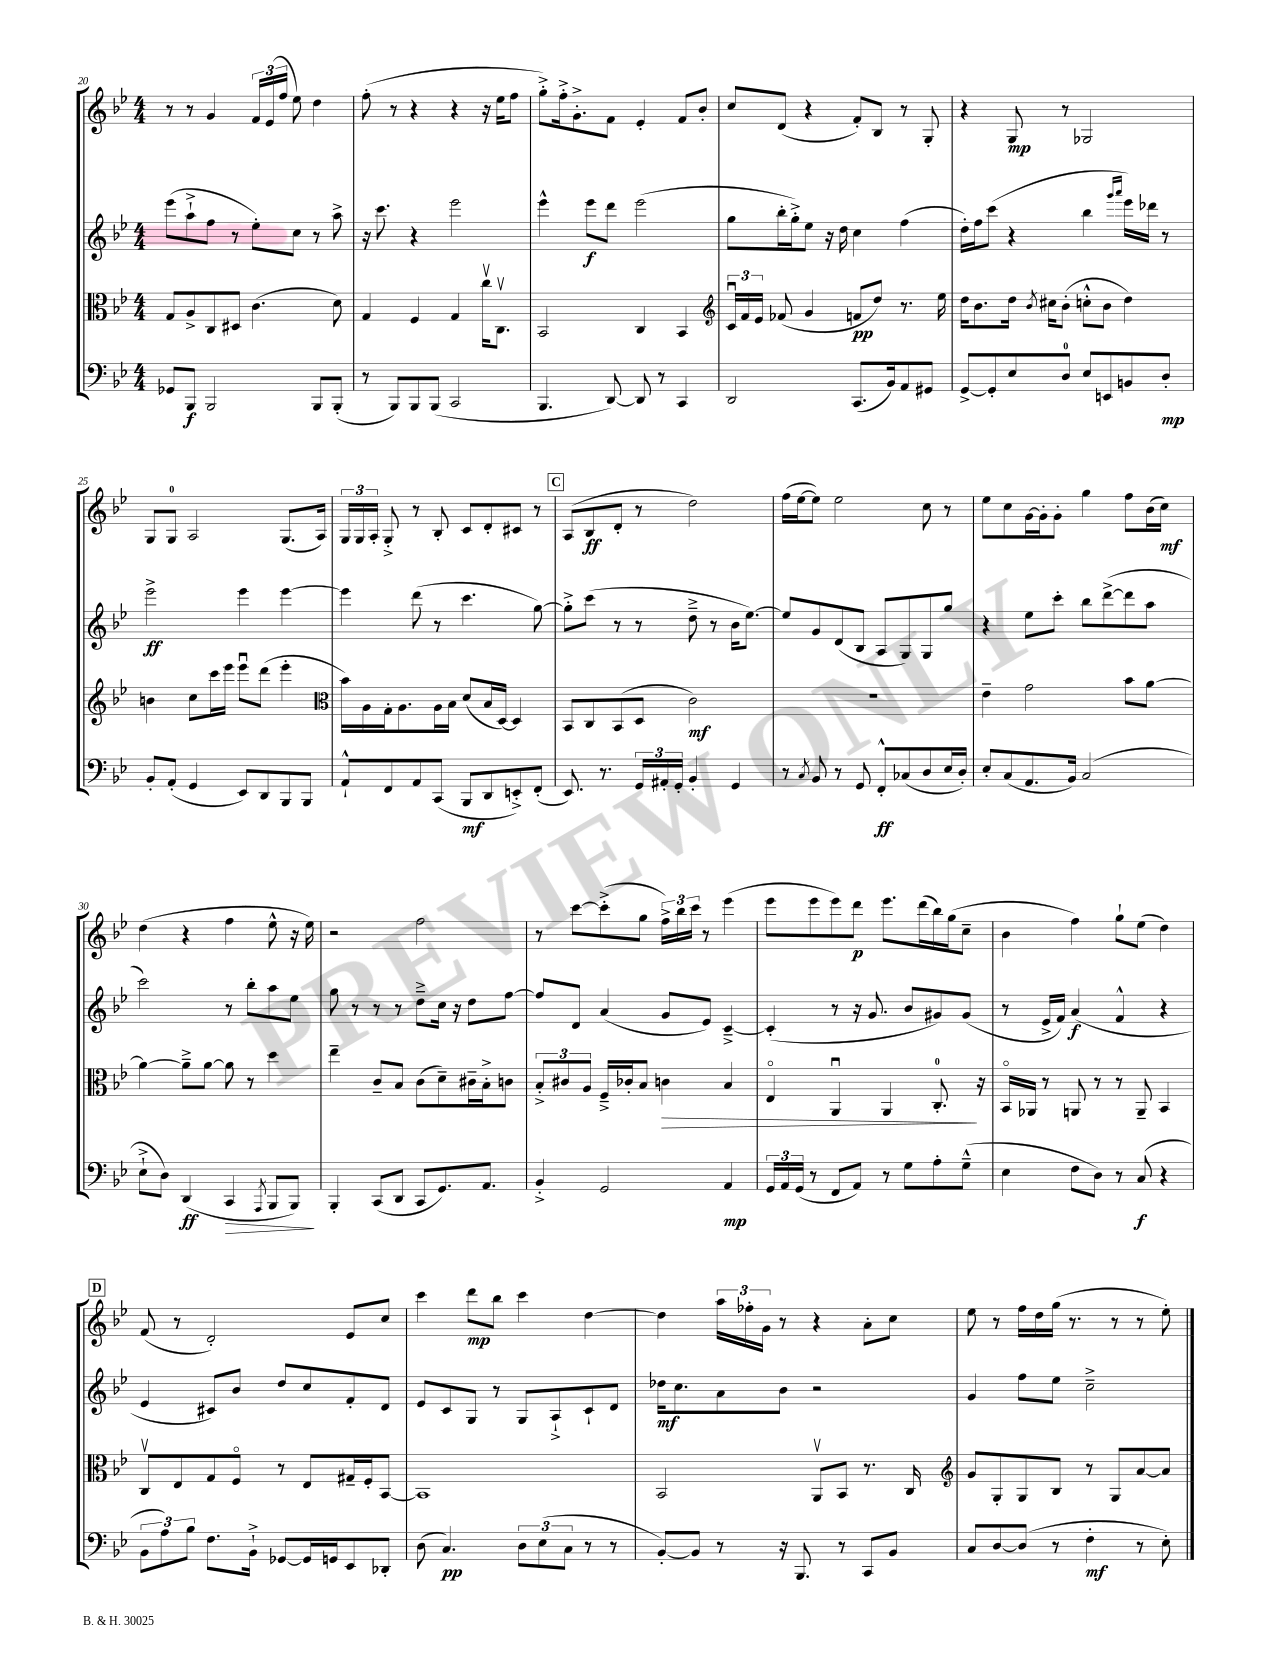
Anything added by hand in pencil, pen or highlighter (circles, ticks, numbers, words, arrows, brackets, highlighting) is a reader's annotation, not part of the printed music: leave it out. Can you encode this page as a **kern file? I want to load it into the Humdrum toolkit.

**kern	**dynam	**kern	**dynam	**kern	**dynam	**kern	**dynam
*part4	*part4	*part3	*part3	*part2	*part2	*part1	*part1
*staff4	*staff4	*staff3	*staff3	*staff2	*staff2	*staff1	*staff1
*clefF4	*	*clefC3	*	*clefG2	*	*clefG2	*
*k[b-e-]	*	*k[b-e-]	*	*k[b-e-]	*	*k[b-e-]	*
*M4/4	*	*M4/4	*	*M4/4	*	*M4/4	*
=20	=20	=20	=20	=20	=20	=20	=20
8GG-X/L	.	8G/L	.	(8eee-\L	.	8r	.
8BBB-/J	f	8A^/	.	8aa`^\	.	8r	.
2BBB-/	.	8C/	.	8ff\J	.	4g/	.
.	.	8D#X/J	.	8r	.	.	.
.	.	(4.c\	.	8ee-'\L)	.	24f/LL	.
.	.	.	.	.	.	(24e-/	.
.	.	.	.	.	.	24ff/JJ	.
.	.	.	.	8cc\J	.	8ee-\)	.
8BBB-/L	.	.	.	8r	.	4dd\	.
(8BBB-'/J	.	8d\)	.	8aa^\	.	.	.
=21	=21	=21	=21	=21	=21	=21	=21
8r	.	4G/	.	16r	.	(8ff'\	.
.	.	.	.	8.ccc\	.	.	.
8BBB-/L)	.	.	.	.	.	8r	.
8BBB-/	.	4F/	.	4r	.	4r	.
(8BBB-/J	.	.	.	.	.	.	.
2CC/	.	4G/	.	2eee-\	.	4r	.
.	.	16ccv\KL	.	.	.	16r	.
.	.	8.Cv\J	.	.	.	16ee-\KL	.
.	.	.	.	.	.	8ff\J	.
=22	=22	=22	=22	=22	=22	=22	=22
4.BBB-/	.	2BB-/	.	4eee-^^\	.	8gg'^\L)	.
.	.	.	.	.	.	16ff'^\k	.
.	.	.	.	.	.	8.g'^\	.
.	.	.	.	8eee-\L	f	.	.
[8DD/)	.	.	.	8ddd\J	.	8f\J	.
8DD/]	.	4C/	.	(2eee-\	.	4e-'/	.
8r	.	.	.	.	.	.	.
4CC/	.	4BB-/	.	.	.	8f/L	.
.	.	.	.	.	.	8b-'/J	.
=23	=23	=23	=23	=23	=23	=23	=23
*	*	*clefG2	*	*	*	*	*
2DD/	.	24cu/LL	.	8gg\L	.	8cc/L	.
.	.	24f/	.	.	.	.	.
.	.	24e-/JJ	.	.	.	.	.
.	.	(8f-X/	.	16bb-'\L	.	(8d/J	.
.	.	.	.	16gg'^\J)	.	.	.
.	.	4g/	.	8ee-\J	.	4r	.
.	.	.	.	16r	.	.	.
.	.	.	.	16dd\	.	.	.
(8.CC/L	.	8fn/L	pp	4cc\	.	8f'/L)	.
.	.	8dd/J)	.	.	.	8B-/J	.
16BB-/k)	.	.	.	.	.	.	.
8AA/	.	8.r	.	(4ff\	.	8r	.
8GG#X/J	.	.	.	.	.	8G'/	.
.	.	16ee-\	.	.	.	.	.
=24	=24	=24	=24	=24	=24	=24	=24
[8GG^/L	.	16dd\KL	.	16dd'\LL)	.	4r	.
.	.	8.b-\	.	16ff\J	.	.	.
8GG'/]	.	.	.	(8ccc\J	.	.	.
8E-/	.	16dd\Jk	.	4r	.	8G/	mp
.	.	8qb-/	.	.	.	.	.
.	.	16cc#X\KL	.	.	.	.	.
8D/J	.	(8b-'\J	.	.	.	8r	.
8E-/L	.	8ccn'^^\L	.	4bb-\	.	2G-X/	.
8EEn/	.	8b-\J	.	.	.	.	.
.	.	.	.	16qqggg/LL	.	.	.
.	.	.	.	16qqaaa/JJ	.	.	.
8BBn/	.	4dd\)	.	16eee-\LL)	.	.	.
.	.	.	.	16ddd-X\JJ	.	.	.
8D'/J	mp	.	.	8r	.	.	.
!!LO:LB:g=z
=25	=25	=25	=25	=25	=25	=25	=25
8BB-'/L	.	4bn\	.	2eee-^\	ff	8G/L	.
(8AA'/J	.	.	.	.	.	8G/J	.
4GG/	.	8cc\L	.	.	.	2A/	.
.	.	16ccc\L	.	.	.	.	.
.	.	16eee-\JJ	.	.	.	.	.
8EE-/L)	.	8eee-u\L	.	4eee-\	.	.	.
8DD/	.	(8ddd\J	.	.	.	.	.
8BBB-/	.	4eee-'\	.	[4eee-\	.	(8.G/L	.
8BBB-/J	.	.	.	.	.	.	.
.	.	.	.	.	.	16A/Jk)	.
=26	=26	=26	=26	=26	=26	=26	=26
*	*	*clefC3	*	*	*	*	*
8AA`^^/L	.	16b-\LL)	.	4eee-\]	.	24G/LL	.
.	.	.	.	.	.	24G/	.
.	.	16A\	.	.	.	.	.
.	.	.	.	.	.	24A'/JJ	.
8FF/	.	16G'\J	.	.	.	8G'^/	.
.	.	8.A\	.	.	.	.	.
8AA/	.	.	.	(8ddd\	.	8r	.
(8CC/J	.	16A\L	.	8r	.	8B-'/	.
.	.	16B-\JJ	.	.	.	.	.
8BBB-/L	mf	(8d/L	.	4.ccc\	.	8c/L	.
8DD/	.	16B-/L	.	.	.	8d'/	.
.	.	[16D/JJ)	.	.	.	.	.
8EEn'^/)	.	4D/]	.	.	.	8c#X/J	.
(8FF'/J	.	.	.	[8gg\)	.	8r	.
!!LO:REH:place=s1:t=C
=27	=27	=27	=27	=27	=27	=27	=27
8.EE-/)	.	8BB-/L	.	8gg'^\L]	.	(8A/L	.
.	.	8C/	.	(8ccc\J	.	8B-/	ff
8.r	.	.	.	.	.	.	.
.	.	(8BB-/	.	8r	.	8d'/J	.
24GG/LL	.	8D/J	.	8r	.	8r	.
24AA#X'/	.	.	.	.	.	.	.
24GG'/JJ	.	.	.	.	.	.	.
4BB-'/	.	2c\)	mf	8dd~^\	.	2dd\)	.
.	.	.	.	8r	.	.	.
4GG/	.	.	.	16b-\KL	.	.	.
.	.	.	.	[8.ee-\J)	.	.	.
=28	=28	=28	=28	=28	=28	=28	=28
8r	.	1r	.	8ee-/L]	.	(16ff\LL	.
.	.	.	.	.	.	[16ee-\J	.
8qC/	.	.	.	.	.	.	.
8BB-/	.	.	.	8g/	.	8ee-\J])	.
8r	.	.	.	(8d/	.	2ee-\	.
8GG/	.	.	.	8B-/J	.	.	.
8FF'^^/L	ff	.	.	8A/L	.	.	.
(8C-X/	.	.	.	8G/)	.	.	.
8D/	.	.	.	8G/	.	8cc\	.
16E-/L	.	.	.	8gg/J	.	8r	.
16D'/JJ)	.	.	.	.	.	.	.
=29	=29	=29	=29	=29	=29	=29	=29
8E-'/L	.	4e-~\	.	4r	.	8ee-\L	.
(8C/	.	.	.	.	.	8cc\	.
8.AA/	.	2g\	.	8ee-\L	.	[16g\L	.
.	.	.	.	.	.	16g'\J]	.
.	.	.	.	8ccc'\J	.	8g'\J	.
16BB-/Jk)	.	.	.	.	.	.	.
(2C/	.	.	.	8bb-\L	.	4gg\	.
.	.	.	.	([8ddd^\	.	.	.
.	.	8b-\L	.	8ddd\]	.	8ff\L	.
.	.	[8a\J	.	8aa\J	.	(16b-\L	.
.	.	.	.	.	.	16cc\JJ)	mf
!!LO:LB:g=z
=30	=30	=30	=30	=30	=30	=30	=30
8E-`^\L	.	4a\_	.	2ccc\)	.	(4dd\	.
8D\J)	.	.	.	.	.	.	.
(4DD/	ff	8a~^\L]	.	.	.	4r	.
.	.	[8a\J	.	.	.	.	.
!	!LO:HP:b	!	!	!	!	!	!
4CC/	>	8a\]	.	8r	.	4ff\	.
.	.	8r	.	8bb-'\L	.	.	.
8qAAA/	.	.	.	.	.	.	.
8BBB-/L	.	4dd\	.	8aa\	.	8ee-^^\	.
8BBB-/J)	.	.	.	8ee-\J	.	16r	.
.	.	.	.	.	.	16ee-\)	.
.	]	.	.	.	.	.	.
=31	=31	=31	=31	=31	=31	=31	=31
4BBB-'/	.	4ee-~\	.	8gg\	.	2r	.
.	.	.	.	8r	.	.	.
(8CC/L	.	8c~/L	.	8r	.	.	.
8DD/J	.	8B-/J	.	8r	.	.	.
8CC/L	.	(8c\L	.	8dd~^\L	.	2ff\	.
8.GG/)	.	8d~\)	.	16cc\Jk	.	.	.
.	.	.	.	16r	.	.	.
.	.	16c#X~\L	.	8dd\L	.	.	.
8.AA/J	.	16B-'^\J	.	.	.	.	.
.	.	8cn\J	.	[8ff\J	.	.	.
=32	=32	=32	=32	=32	=32	=32	=32
4BB-'^/	.	12B-'^/L	.	8ff/L]	.	8r	.
.	.	12c#X/	.	.	.	.	.
.	.	.	.	8d/J	.	[8ccc\L	.
.	.	12A/J	.	.	.	.	.
2GG/	.	16F~^/LL	.	(4a/	.	(8ccc'^\]	.
.	.	16c-X'/J	.	.	.	.	.
.	.	8B-/J	.	.	.	8gg\J	.
!	!	!	!LO:HP:b	!	!	!	!
.	.	4cn\	>	8g/L	.	24ff^\LL)	.
.	.	.	.	.	.	24bb-\	.
.	.	.	.	.	.	24ccc\JJ	.
.	.	.	.	8e-/J)	.	8r	.
4AA/	mp	4B-/	.	[4c~^/	.	(4eee-\	.
=33	=33	=33	=33	=33	=33	=33	=33
24GG/LL	.	4E-/	.	(4c'/]	.	8eee-\L	.
24AA/	.	.	.	.	.	.	.
(24GG/JJ	.	.	.	.	.	.	.
8r	.	.	.	.	.	8eee-\	.
8FF/L	.	4AAu/	.	8r	.	8eee-\)	.
8AA/J)	.	.	.	16r	.	8ddd\J	p
.	.	.	.	8.g/	.	.	.
8r	.	4AA/	.	.	.	8.eee-\L	.
8G\L	.	.	.	8b-/L	.	.	.
.	.	.	.	.	.	(16ddd\L	.
8A'\	.	8.C'/	.	8g#X/)	.	16bb-\)	.
.	.	.	.	.	.	(16gg\J	.
(8G~^^\J	.	.	.	(8g#/J	.	8cc~\J	.
.	.	16r	]	.	.	.	.
=34	=34	=34	=34	=34	=34	=34	=34
4E-\	.	16BB-/LL	.	8r	.	4b-\	.
.	.	16AA-X/JJ	.	.	.	.	.
.	.	8r	.	16e-^/LL	.	.	.
.	.	.	.	16f/JJ)	.	.	.
8F\L	.	8AAn/	.	(4a/	f	4ff\)	.
8D\J)	.	8r	.	.	.	.	.
8r	.	8r	.	4f^^/	.	8gg`\L	.
(8C/	f	8AA~/	.	.	.	(8ee-\J	.
4r	.	4BB-/	.	4r	.	4dd\)	.
!!LO:LB:g=z
!!LO:REH:place=s1:t=D
=35	=35	=35	=35	=35	=35	=35	=35
12BB-\L	.	8Cv/L	.	4e-/	.	(8f/	.
12A\)	.	.	.	.	.	.	.
.	.	8E-/	.	.	.	8r	.
12B-\J	.	.	.	.	.	.	.
8.F\L	.	8G/	.	8c#X/L)	.	2d'/)	.
.	.	8F/J	.	8b-/J	.	.	.
16BB-`^\Jk	.	.	.	.	.	.	.
[8GG-X/L	.	8r	.	8dd/L	.	.	.
16GG-/L]	.	8E-/L	.	8cc/	.	.	.
16GGn/J	.	.	.	.	.	.	.
8EE-/	.	16G#X~/L	.	8f'/	.	8e-/L	.
.	.	16F'/J	.	.	.	.	.
8DD-X'/J	.	[8BB-/J	.	8d/J	.	8cc/J	.
=36	=36	=36	=36	=36	=36	=36	=36
(8D\	.	1BB-]	.	8e-/L	.	4ccc\	.
4.C/)	pp	.	.	8c/	.	.	.
.	.	.	.	8G/J	.	8ddd\L	mp
.	.	.	.	8r	.	8bb-\J	.
12D\L	.	.	.	8G/L	.	4ccc\	.
(12E-\	.	.	.	.	.	.	.
.	.	.	.	8A`^/	.	.	.
12C\J	.	.	.	.	.	.	.
8r	.	.	.	8c`/	.	[4dd\	.
8r	.	.	.	8d/J	.	.	.
=37	=37	=37	=37	=37	=37	=37	=37
[8BB-'/L)	.	2BB-/	.	16dd-X\KL	mf	4dd\]	.
.	.	.	.	8.cc\	.	.	.
8BB-/J]	.	.	.	.	.	.	.
8r	.	.	.	8a\	.	24aa\LL	.
.	.	.	.	.	.	24ff-X'\	.
.	.	.	.	.	.	24g\JJ	.
16r	.	.	.	8b-\J	.	8r	.
8.BBB-/	.	.	.	.	.	.	.
.	.	8AAv/L	.	2r	.	4r	.
8r	.	8BB-/J	.	.	.	.	.
8CC/L	.	8.r	.	.	.	8a'\L	.
8BB-/J	.	.	.	.	.	8cc\J	.
.	.	16C/	.	.	.	.	.
=38	=38	=38	=38	=38	=38	=38	=38
*	*	*clefG2	*	*	*	*	*
8C/L	.	8g/L	.	4g/	.	8ee-\	.
[8D/	.	8G'/	.	.	.	8r	.
(8D/J]	.	8G/	.	8ff\L	.	16ff\LL	.
.	.	.	.	.	.	16dd\	.
8r	.	8B-/J	.	8ee-\J	.	(16gg\JJ	.
.	.	.	.	.	.	8.r	.
4F'\	mf	8r	.	2cc~^\	.	.	.
.	.	8G/L	.	.	.	8r	.
8r	.	[8a/	.	.	.	8r	.
8E-'\)	.	8a/J]	.	.	.	8ee-'\)	.
==	==	==	==	==	==	==	==
*-	*-	*-	*-	*-	*-	*-	*-
